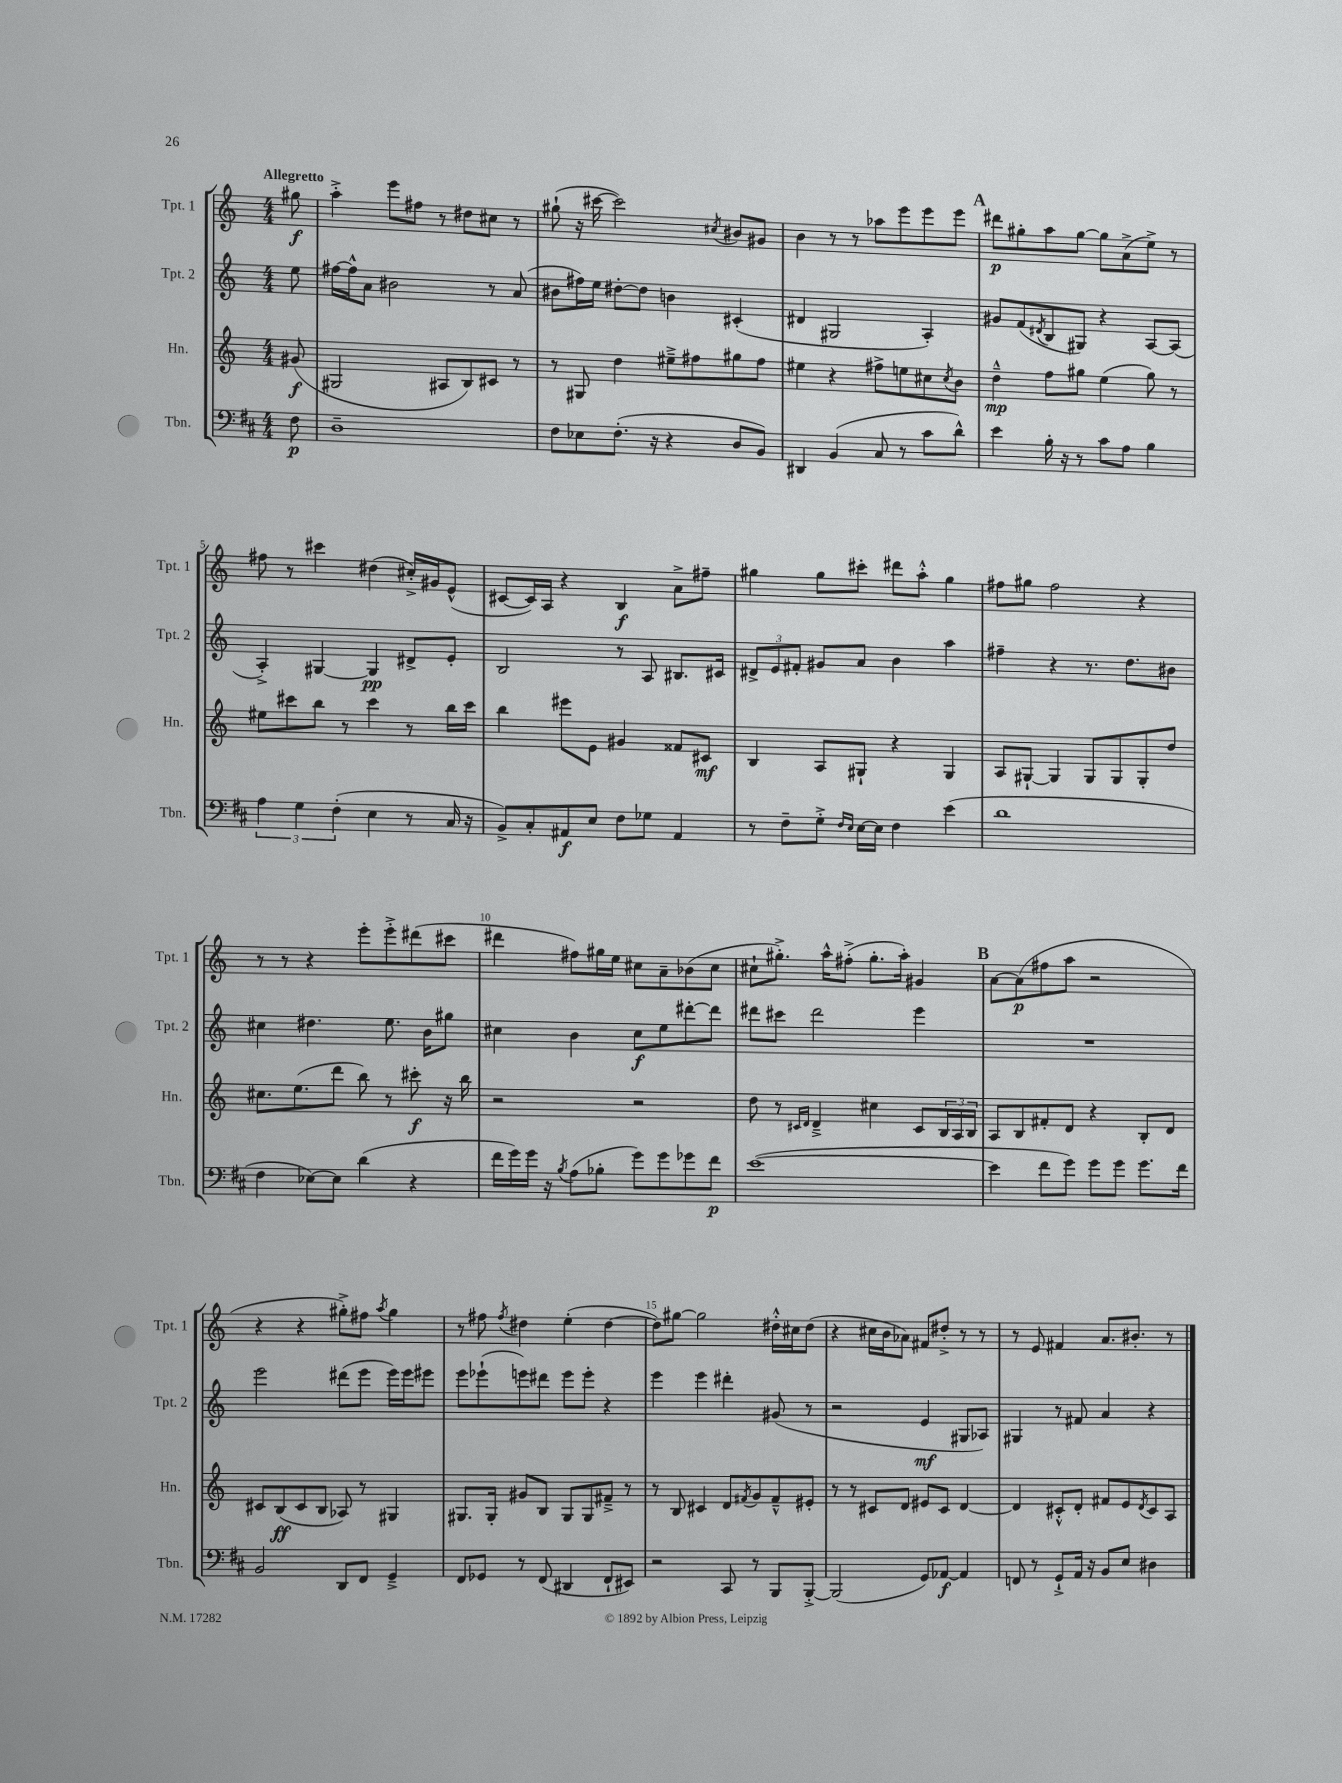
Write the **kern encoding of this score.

**kern	**dynam	**kern	**dynam	**kern	**dynam	**kern	**dynam
*part4	*part4	*part3	*part3	*part2	*part2	*part1	*part1
*staff4	*staff4	*staff3	*staff3	*staff2	*staff2	*staff1	*staff1
*I"Tbn.	*	*I"Hn.	*	*I"Tpt. 2	*	*I"Tpt. 1	*
*I'Tbn.	*	*I'Hn.	*	*I'Tpt. 2	*	*I'Tpt. 1	*
*clefF4	*	*clefG2	*	*clefG2	*	*clefG2	*
*k[f#c#]	*	*k[]	*	*k[]	*	*k[]	*
*M4/4	*	*M4/4	*	*M4/4	*	*M4/4	*
=	=	=	=	=	=	=	=
!	!	!	!	!	!	!LO:TX:a:B:t=Allegretto	!
8F#\	p	(8g#X/	f	8ee\	.	8gg#X\	f
=1	=1	=1	=1	=1	=1	=1	=1
1D~	.	2G#X/	.	[16ff#X\LL	.	4aa'^\	.
.	.	.	.	16ff#^^\J]	.	.	.
.	.	.	.	8a\J	.	.	.
.	.	.	.	2b#X\	.	8eee\L	.
.	.	.	.	.	.	8ff#X\J	.
.	.	8A#X/L	.	.	.	8r	.
.	.	8B/)	.	.	.	8dd#X\L	.
.	.	8c#X/J	.	8r	.	8cc#X\J	.
.	.	8r	.	(8a/	.	8r	.
=2	=2	=2	=2	=2	=2	=2	=2
8F#\L	.	8r	.	8b#X\L	.	(8gg#X`\	.
8E-X\	.	8G#X/	.	16ff#X\L)	.	16r	.
.	.	.	.	16ee\JJ	.	[16ccc#X\	.
(8.F#'\J	.	4dd\	.	[8dd#X'\L	.	2ccc#\])	.
.	.	.	.	8dd#\J]	.	.	.
16r	.	.	.	.	.	.	.
4r	.	8ee#X~^\L	.	4bn\	.	.	.
.	.	8ff#X\	.	.	.	.	.
.	.	.	.	.	.	8qcc#X/	.
8D/L	.	8gg#X\	.	(4c#X'/	.	8b#X/L	.
8BB/J)	.	8ff#\J	.	.	.	8g#X/J	.
=3	=3	=3	=3	=3	=3	=3	=3
4DD#X/	.	4ee#X\	.	4d#X/	.	4b\	.
(4BB/	.	4r	.	2G#X/	.	8r	.
.	.	.	.	.	.	8r	.
8C#/	.	8ff#X^\L	.	.	.	8aa-X\L	.
8r	.	8een\	.	.	.	8eee\	.
8c#\L	.	8cc#X\	.	4A'/)	.	8eee\	.
.	.	8qcc#/	.	.	.	.	.
8d^^\J)	.	8b\J	.	.	.	8eee\J	.
!!LO:REH:place=s1:t=A
=4	=4	=4	=4	=4	=4	=4	=4
4e\	.	4dd~^^\	mp	8g#X/L	.	8ddd#X\L	p
.	.	.	.	(8f/	.	8gg#X'\	.
.	.	.	.	8qd#X/	.	.	.
16B'\	.	8ff\L	.	8B/	.	8aa\	.
16r	.	.	.	.	.	.	.
8r	.	8gg#X\J	.	8G#X/J)	.	[8gg#\J	.
8c#\L	.	(4ee\	.	4r	.	8gg#\L]	.
8A\J	.	.	.	.	.	(8a^\	.
4B\	.	8gg#\)	.	[8A/L	.	8ee^\J)	.
.	.	8r	.	(8A/J]	.	8r	.
!!LO:LB:g=z
=5	=5	=5	=5	=5	=5	=5	=5
6A\	.	8ee#X\L	.	4A'^/)	.	8ff#X\	.
.	.	8ccc#X\	.	.	.	8r	.
6G\	.	.	.	.	.	.	.
.	.	8bb\J	.	[4G#X/	.	4ccc#X\	.
(6F#'\	.	.	.	.	.	.	.
.	.	8r	.	.	.	.	.
4E\	.	4ccc#\	.	4G#/]	pp	(4dd#X\	.
8r	.	8r	.	8d#X^/L	.	16cc#X'^/LL)	.
.	.	.	.	.	.	16g#X/J	.
16C#/	.	16bb\LL	.	8e'/J	.	(8e^^/J	.
16r	.	16ccc#\JJ	.	.	.	.	.
=6	=6	=6	=6	=6	=6	=6	=6
8BB^/L)	.	4bb\	.	2B/	.	[8c#X/L	.
8C#'/	.	.	.	.	.	16c#/L])	.
.	.	.	.	.	.	16A/JJ	.
8AA#X/	f	8eee#X\L	.	.	.	4r	.
8E/J	.	8e\J	.	.	.	.	.
8F#\L	.	4g#X/	.	8r	.	4B/	f
8G-X\J	.	.	.	8A/	.	.	.
4AA#/	.	8f##X/L	.	8.B#X/L	.	8a^\L	.
.	.	8c#X/J	mf	.	.	8ff#X~\J	.
.	.	.	.	16c#X/Jk	.	.	.
=7	=7	=7	=7	=7	=7	=7	=7
8r	.	4B/	.	12d#X^/L	.	4gg#X\	.
.	.	.	.	12e/	.	.	.
8F#~\L	.	.	.	.	.	.	.
.	.	.	.	12f#X'/J	.	.	.
8G'^\J	.	8A/L	.	8g#X/L	.	8gg#\L	.
16qqF#/LL	.	.	.	.	.	.	.
16qqE/JJ	.	.	.	.	.	.	.
[16E\LL	.	8G#X`/J	.	8a/J	.	8ccc#X'\J	.
16E\JJ]	.	.	.	.	.	.	.
4F#\	.	4r	.	4b\	.	8ddd#X\L	.
.	.	.	.	.	.	8aa'^^\J	.
(4e\	.	4G#/	.	4aa\	.	4gg#\	.
=8	=8	=8	=8	=8	=8	=8	=8
1d	.	8A/L	.	4ff#X~\	.	8ff#X\L	.
.	.	[8G#X`/J	.	.	.	8gg#X\J	.
.	.	4G#/]	.	4r	.	2ff#\	.
.	.	8G#/L	.	8.r	.	.	.
.	.	8G#/	.	.	.	.	.
.	.	.	.	8.dd\L	.	.	.
.	.	8G#'/	.	.	.	4r	.
.	.	8dd/J	.	8b#X\J	.	.	.
!!LO:LB:g=z
=9	=9	=9	=9	=9	=9	=9	=9
4F#\	.	8.cc#X\L	.	4cc#X\	.	8r	.
.	.	.	.	.	.	8r	.
.	.	(8.ee\	.	.	.	.	.
[8E-X\L)	.	.	.	4.dd#X\	.	4r	.
8E-\J]	.	8ddd\J	.	.	.	.	.
(4d\	.	8bb\)	.	.	.	8eee'\L	.
.	.	8r	.	8.ee\	.	8eee'^\	.
4r	.	8ccc#X'\	f	.	.	(8ddd#X\	.
.	.	.	.	16b\KL	.	.	.
.	.	16r	.	8gg#X\J	.	8ccc#X\J	.
.	.	16bb\	.	.	.	.	.
=10	=10	=10	=10	=10	=10	=10	=10
16f#\LL	.	2r	.	4cc#X\	.	4ddd#X\	.
16g\)	.	.	.	.	.	.	.
16g\JJ	.	.	.	.	.	.	.
16r	.	.	.	.	.	.	.
8qB/	.	.	.	.	.	.	.
(8A\L	.	.	.	4b\	.	8ff#X\L)	.
8B-X'\J	.	.	.	.	.	16gg#X\L	.
.	.	.	.	.	.	16ee\JJ	.
8g\L)	.	2r	.	8cc#\L	f	8cc#X\L	.
8g\	.	.	.	8ee\	.	8a~\	.
8g-X\	.	.	.	[8ddd#X'\	.	(8b-X\	.
8f#\J	p	.	.	8ddd#\J]	.	8cc#\J	.
=11	=11	=11	=11	=11	=11	=11	=11
([1e	.	8dd\	.	8ddd#X\L	.	8cc#X`\L	.
.	.	8r	.	8ccc#X\J	.	8.gg#X'^\J)	.
.	.	16qqc#X/LL	.	.	.	.	.
.	.	16qqd/JJ	.	.	.	.	.
.	.	4d~^/	.	2ddd#\	.	.	.
.	.	.	.	.	.	16aa^^\KL	.
.	.	.	.	.	.	(8ff#X'^\J	.
.	.	4cc#X\	.	.	.	8.gg#'\L	.
.	.	.	.	.	.	16aa'\Jk)	.
.	.	8c#/L	.	4eee\	.	4g#X/	.
.	.	24B/L	.	.	.	.	.
.	.	24A/	.	.	.	.	.
.	.	24B/JJ	.	.	.	.	.
!!LO:REH:place=s1:t=B
=12	=12	=12	=12	=12	=12	=12	=12
4e\]	.	8A/L	.	1r	.	[8a\L	.
.	.	8B/	.	.	.	(8a\]	p
8f#\L	.	8f#X'/	.	.	.	8ff#X\	.
8g\J)	.	8d/J	.	.	.	8aa\J	.
8g\L	.	4r	.	.	.	2r	.
8g\J	.	.	.	.	.	.	.
8.g\L	.	8B'/L	.	.	.	.	.
.	.	8d/J	.	.	.	.	.
16f#\Jk	.	.	.	.	.	.	.
!!LO:LB:g=z
=13	=13	=13	=13	=13	=13	=13	=13
2BB/	.	8c#X/L	.	2eee\	.	4r	.
.	.	(8B/	ff	.	.	.	.
.	.	8c#/	.	.	.	4r	.
.	.	8B/J	.	.	.	.	.
8DD/L	.	8A-X/)	.	(8ddd#X\L	.	8gg#X'^\L)	.
8FF#/J	.	8r	.	8eee\J	.	8ff#X\J	.
.	.	.	.	.	.	8qaa/	.
4GG~^/	.	4G#X/	.	16eee\LL)	.	4gg#\	.
.	.	.	.	16eee\J	.	.	.
.	.	.	.	8eee#X\J	.	.	.
=14	=14	=14	=14	=14	=14	=14	=14
8FF#/L	.	8.G#X/L	.	8eee\L	.	8r	.
8GG-X/J	.	.	.	(8eee-X`\	.	8ff#X\	.
.	.	16G#'/Jk	.	.	.	.	.
.	.	.	.	.	.	8qff#/	.
8r	.	8g#X/L	.	8eeen\)	.	4dd#X\	.
(8FF#/	.	8B/J	.	8ddd#X\J	.	.	.
4DD#X/	.	8G#/L	.	8eee\L	.	(4ee'\	.
.	.	8G#/	.	8eee'\J	.	.	.
8FF#`/L	.	8f#X~^/J	.	4r	.	[4dd#\	.
8EE#X/J)	.	8r	.	.	.	.	.
=15	=15	=15	=15	=15	=15	=15	=15
2r	.	8r	.	4eee\	.	8dd#\L])	.
.	.	8B/	.	.	.	[8gg#X\J	.
.	.	4c#X/	.	4eee\	.	2gg#\]	.
8CC#/	.	8d/L	.	4ddd#X'\	.	.	.
.	.	8qf#X/	.	.	.	.	.
8r	.	8g/	.	.	.	.	.
8BBB/L	.	8f#~^^/	.	(8g#X/	.	16dd#X'^^\LL	.
.	.	.	.	.	.	16cc#X\J	.
[8BBB'^/J	.	8e#X'/J	.	8r	.	(8dd#\J	.
=16	=16	=16	=16	=16	=16	=16	=16
(2BBB/]	.	8r	.	2r	.	4r	.
.	.	8r	.	.	.	.	.
.	.	8c#X/L	.	.	.	16cc#X\LL	.
.	.	.	.	.	.	16b\J	.
.	.	8d/J	.	.	.	8a-X\J)	.
8GG/L)	.	8e#X/L	.	4e/	mf	8f#X/L	.
[8AA-X/J	f	8c#/J	.	.	.	8dd#X'^/J	.
4AA-/]	.	[4d/	.	8G#X/L	.	8r	.
.	.	.	.	8A-X/J)	.	8r	.
=17	=17	=17	=17	=17	=17	=17	=17
8FFn/	.	4d/]	.	4G#X/	.	8r	.
8r	.	.	.	.	.	8e/	.
8GG`^/L	.	8c#X'^^/L	.	8r	.	4f#X/	.
16AA/Jk	.	8d'/J	.	8f#X/	.	.	.
16r	.	.	.	.	.	.	.
8BB/L	.	8f#X/L	.	4a/	.	8.a/L	.
8E/J	.	8e/	.	.	.	.	.
.	.	.	.	.	.	8.b#X'/J	.
.	.	8qd/	.	.	.	.	.
4D#X\	.	8c#/	.	4r	.	.	.
.	.	8A/J	.	.	.	8r	.
==	==	==	==	==	==	==	==
*-	*-	*-	*-	*-	*-	*-	*-
